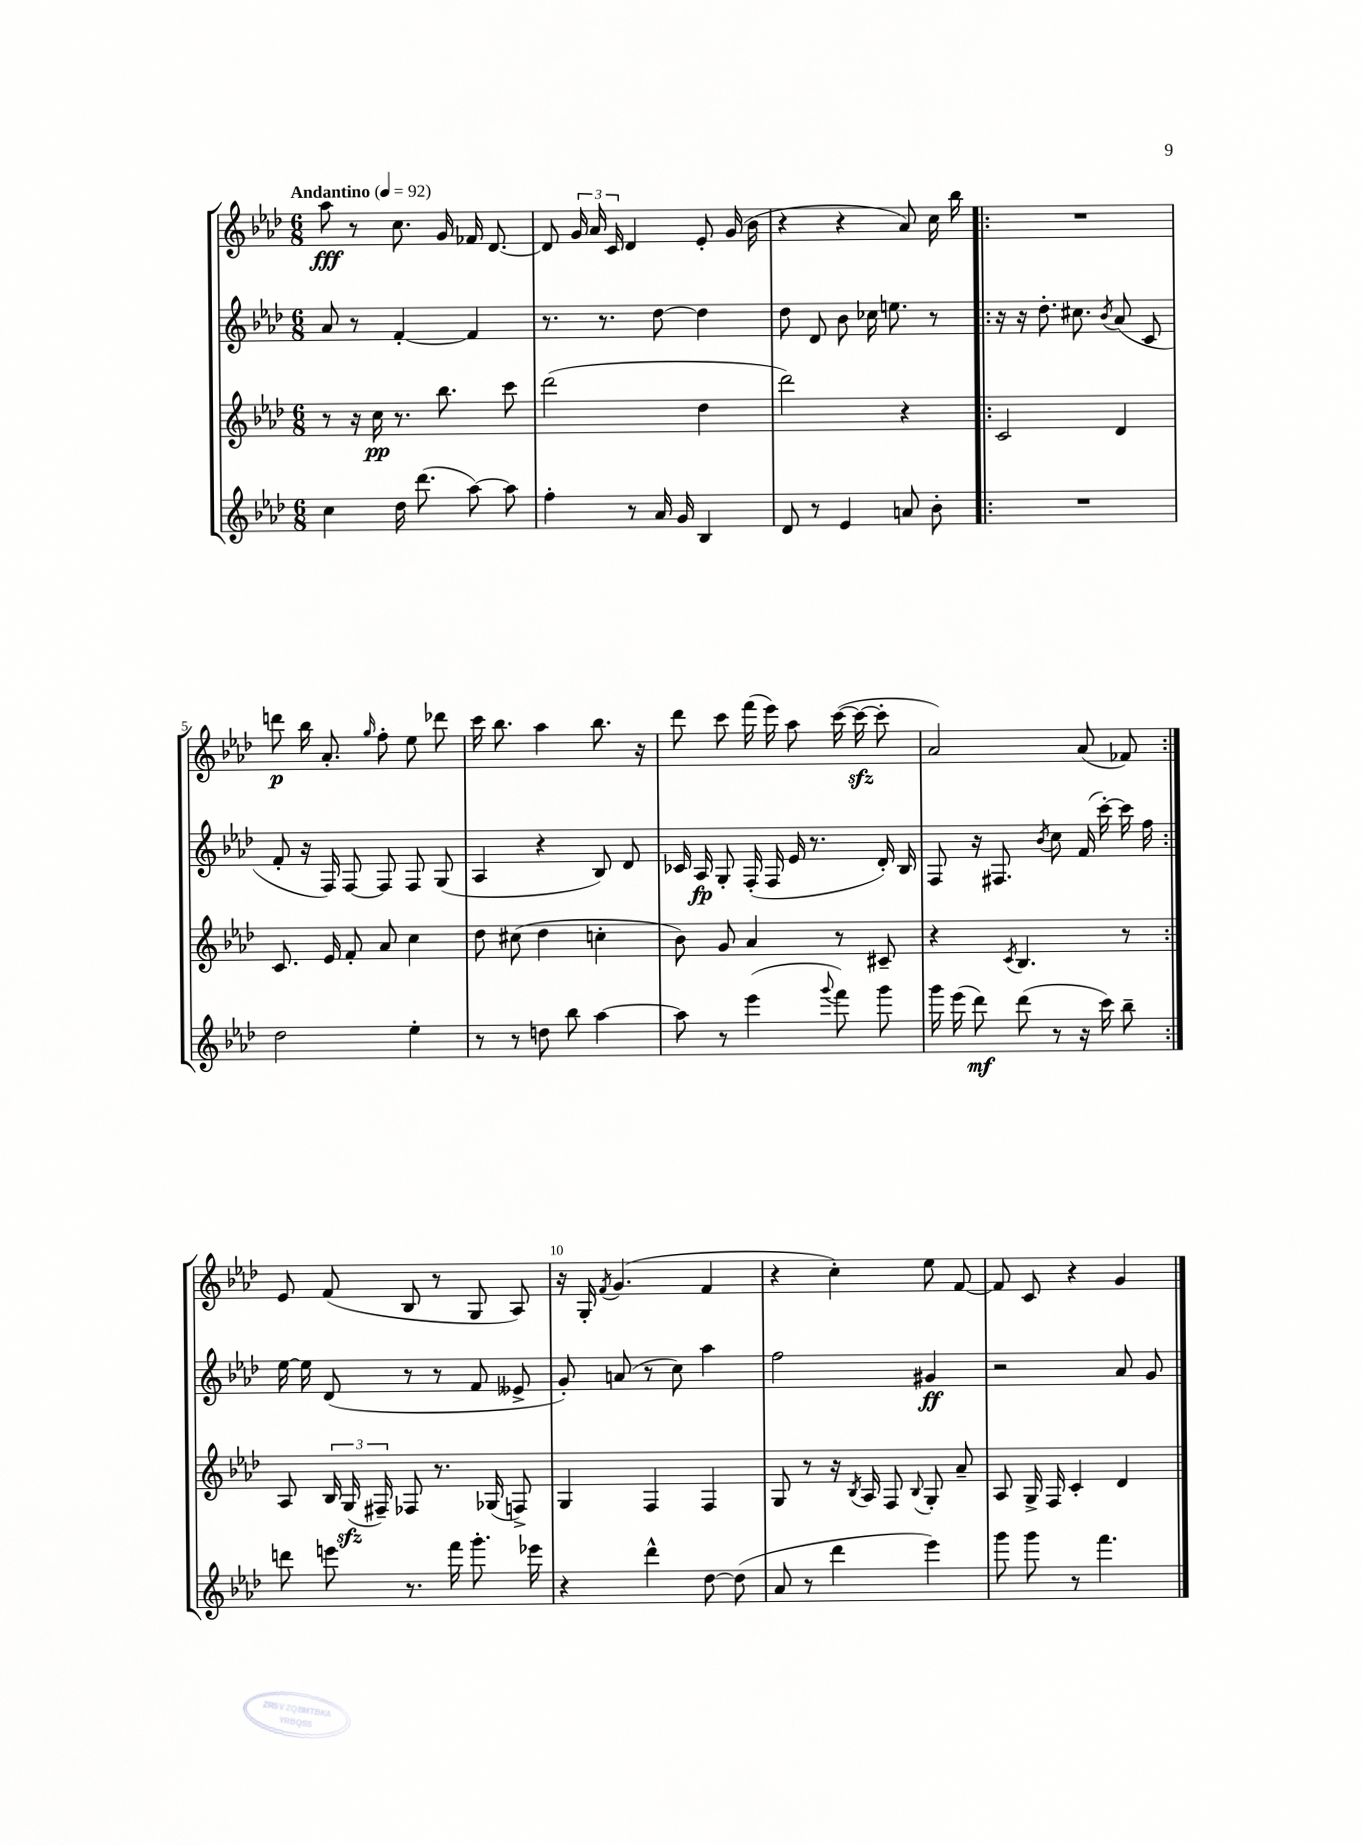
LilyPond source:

<<
\new StaffGroup <<
\new Staff = "s0" {
    \clef treble \key aes \major \numericTimeSignature \time 6/8 \tempo "Andantino" 4 = 92
    \autoBeamOff aes''8\fff r8 c''8. g'16 fes'16 des'8.~ |
    des'8 \tuplet 3/2 { g'16 aes'16 c'16 } des'4 ees'8-. g'16( bes'16 |
    r4 r4 aes'8) c''16 bes''16 |
    \repeat volta 2 { R2. |
    d'''8\p bes''16 aes'8.-. \grace { g''16 } f''8-. ees''8 des'''8 |
    c'''16 bes''8. aes''4 bes''8. r16 |
    des'''8 c'''8 f'''16( ees'''16) aes''8 c'''16~( c'''16~\sfz c'''8-. |
    aes'2) aes'8( fes'8) | }
    ees'8 f'8( bes8 r8 g8 aes8) |
    r16 g16-. \acciaccatura { f'8 } g'4.( f'4 |
    r4 c''4-.) ees''8 f'8~ |
    f'8 c'8 r4 g'4 \bar "|." |
}
\new Staff = "s1" {
    \clef treble \key aes \major \numericTimeSignature \time 6/8
    \autoBeamOff aes'8 r8 f'4~-. f'4 |
    r8. r8. des''8~ des''4 |
    des''8 des'8 bes'8 ces''16 e''8. r8 |
    \repeat volta 2 { r16 r16 des''8.-. cis''8. \acciaccatura { bes'8 } aes'8( c'8 |
    f'8-. r16 f16) f8~ f8 f8 g8( |
    aes4 r4 bes8) des'8 |
    ces'16 aes16\fp g8-. f16-.( f16 ees'16 r8. des'16-.) bes16 |
    f8 r16 fis8. \acciaccatura { bes'8 } c''8 f'16( c'''16~-.) c'''16 f''16 | }
    ees''16~ ees''16 des'8( r8 r8 f'8 eeses'8-> |
    g'8-.) a'8( r8 c''8) aes''4 |
    f''2 gis'4\ff |
    r2 aes'8 g'8 \bar "|." |
}
\new Staff = "s2" {
    \clef treble \key aes \major \numericTimeSignature \time 6/8
    \autoBeamOff r8 r16 c''16\pp r8. bes''8. c'''8 |
    des'''2( des''4 |
    des'''2) r4 |
    \repeat volta 2 { c'2 des'4 |
    c'8. ees'16 f'8-. aes'8 c''4 |
    des''8 cis''8( des''4 c''4-. |
    bes'8) g'8 aes'4 r8 cis'8-- |
    r4 \acciaccatura { c'8 } bes4. r8 | }
    aes8 \tuplet 3/2 { bes16 g16\sfz( fis16--) } fes8 r8. ges16( f8->) |
    g4 f4 f4 |
    g8 r8 r16 \acciaccatura { bes8 } aes16 f8 \appoggiatura { bes8 } g8-. aes'8-- |
    aes8 g16-> f16 c'4-. des'4 \bar "|." |
}
\new Staff = "s3" {
    \clef treble \key aes \major \numericTimeSignature \time 6/8
    \autoBeamOff c''4 des''16 des'''8.( aes''8~) aes''8 |
    f''4-. r8 aes'16 g'16 bes4 |
    des'8 r8 ees'4 a'8 bes'8-. |
    \repeat volta 2 { R2. |
    des''2 ees''4-. |
    r8 r8 d''8 bes''8 aes''4~ |
    aes''8 r8 ees'''4( \appoggiatura { g'''8 } f'''8) g'''8 |
    g'''16 ees'''16( des'''8\mf) des'''8( r8 r16 c'''16) bes''8-- | }
    d'''8 e'''8 r8. f'''16 g'''8.-. ees'''16 |
    r4 des'''4-^ des''8~ des''8( |
    aes'8 r8 des'''4 ees'''4) |
    g'''8 g'''8 r8 f'''4. \bar "|." |
}
>>
>>
\layout { \context { \Score \override BarNumber.break-visibility = ##(#f #t #t) barNumberVisibility = #(every-nth-bar-number-visible 5) } }
